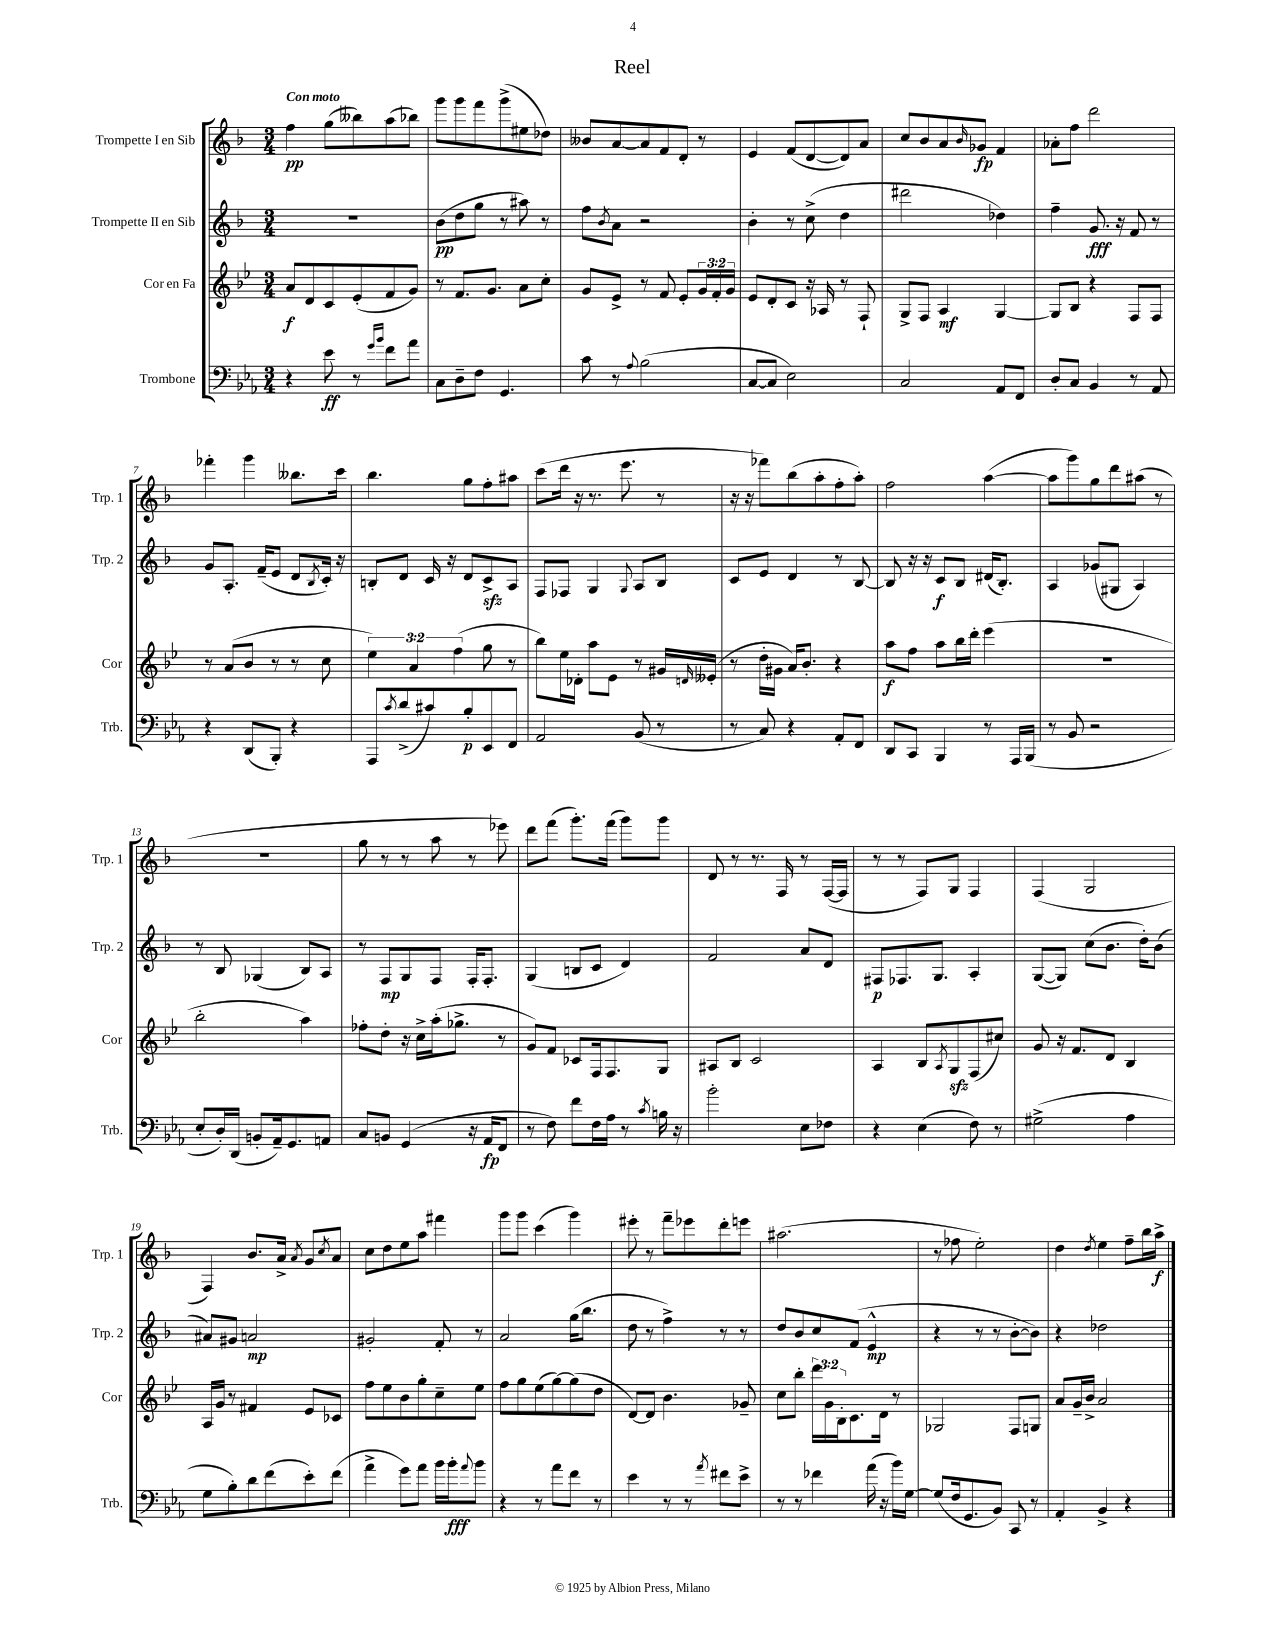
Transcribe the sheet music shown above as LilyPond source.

\header { title = "Reel" }
<<
\new StaffGroup <<
\new Staff = "s0" \with { instrumentName = "Trompette I en Sib" shortInstrumentName = "Trp. 1" } {
    \clef treble \key f \major \numericTimeSignature \time 3/4 \tempo "Con moto"
    f''4\pp g''8( beses''8) a''8( bes''8) |
    g'''8 g'''8 f'''8 g'''8->( eis''8 des''8) |
    beses'8 a'8~ a'8 f'8 d'8-. r8 |
    e'4 f'8( d'8~ d'8) a'8 |
    c''8 bes'8 a'8 \grace { bes'16 } ges'8\fp f'4 |
    aes'8-. f''8 d'''2 |
    fes'''4-. g'''4 beses''8. c'''16 |
    bes''4. g''8 f''8-. ais''8 |
    c'''8( d'''16 r16 r8. e'''8. r8 |
    r16 r16 fes'''8) bes''8( a''8-. f''8-. a''8-.) |
    f''2 a''4~( |
    a''8 g'''8) g''8 d'''8 ais''8( r8 |
    R2. |
    g''8 r8 r8 a''8 r8 ees'''8) |
    d'''8 f'''8( g'''8.-.) f'''16( g'''8) g'''8 |
    d'8 r8 r8. f16 r8 f16~( f16 |
    r8 r8 f8) g8 f4 |
    f4( g2 |
    f4) bes'8. a'16-> \acciaccatura { a'8 } g'8 \acciaccatura { c''8 } a'8 |
    c''8 d''8 e''8 a''8 fis'''4 |
    g'''8 g'''8 c'''4( g'''4) |
    eis'''8-. r8 f'''8-- ees'''8 d'''8-. e'''8 |
    ais''2.( |
    r8 fes''8 e''2-.) |
    d''4 \acciaccatura { d''8 } e''4 f''8-- bes''16 a''16->\f \bar "|." |
}
\new Staff = "s1" \with { instrumentName = "Trompette II en Sib" shortInstrumentName = "Trp. 2" } {
    \clef treble \key f \major \numericTimeSignature \time 3/4
    R2. |
    bes'8\pp( d''8 g''8 r8 ais''8) r8 |
    f''8 \acciaccatura { bes'8 } a'8 r2 |
    bes'4-. r8 c''8->( d''4 |
    dis'''2 des''4) |
    f''4-- g'8.\fff r16 f'8 r8 |
    g'8 a8.-. f'16--( e'8 d'8 \acciaccatura { bes8 } c'16-.) r16 |
    b8-. d'8 c'16 r16 d'8 c'8->\sfz a8 |
    f8 fes8 g4 \appoggiatura { g8 } a8 bes8 |
    c'8 e'8 d'4 r8 bes8~ |
    bes8 r16 r16 c'8\f bes8 dis'16( bes8.-.) |
    a4 ges'8( gis8 a4) |
    r8 bes8 ges4( bes8) a8 |
    r8 f8\mp g8 f8 f16-. f8.-. |
    g4( b8 c'8 d'4) |
    f'2 a'8 d'8 |
    fis8\p fes8. g8. a4-. |
    g8~( g8) c''8( bes'8. d''16-.) bes'8( |
    ais'8) gis'8 a'2\mp |
    gis'2-. f'8-. r8 |
    a'2 g''16( bes''8. |
    d''8 r8 f''4->) r8 r8 |
    d''8 bes'8 c''8 f'8( e'4-^\mp |
    r4 r8 r8 bes'8~-. bes'8) |
    r4 des''2 \bar "|." |
}
\new Staff = "s2" \with { instrumentName = "Cor en Fa" shortInstrumentName = "Cor" } {
    \clef treble \key bes \major \numericTimeSignature \time 3/4 \override Staff.TupletNumber.text = #tuplet-number::calc-fraction-text
    a'8\f d'8 c'8 ees'8-.( f'8 g'8) |
    r8 f'8. g'8. a'8 c''8-. |
    g'8 ees'8-> r8 f'8 ees'8-. \tuplet 3/2 { g'16 f'16-. g'16 } |
    ees'8 d'8-. c'8 r16 aes16 r8 f8-! |
    g8-> f8 a4\mf g4~ |
    g8 bes8 r4 f8 f8 |
    r8 a'8( bes'8 r8 r8 c''8 |
    \tuplet 3/2 { ees''4) a'4 f''4( } g''8 r8 |
    bes''8) ees''16 des'16-. a''8 ees'8 r8 gis'16 \grace { d'16 } eeses'16-.( |
    r8 d''16-. gis'16 a'16) bes'8.-. r4 |
    a''8\f f''8 a''8 bes''16 d'''16-. ees'''4( |
    R2. |
    bes''2-. a''4) |
    fes''8-. d''8-. r16 c''16-> a''16-.( ges''8.-> r8 |
    g'8) f'8 ces'8 f16 f8. g8 |
    ais8 bes8 c'2 |
    a4 bes8 \acciaccatura { a8 } g8\sfz f8( cis''8) |
    g'8 r16 f'8. d'8 bes4 |
    a16 g'16 r8 fis'4 ees'8 ces'8 |
    f''8 ees''8 bes'8 g''8-. c''8-- ees''8 |
    f''8 g''8 ees''8( g''8~) g''8( d''8 |
    d'8~) d'8 bes'4. ges'8-- |
    c''8 bes''8-. \tuplet 3/2 { d'''16 g'16 bes16-. } c'8. d'16 r8 |
    ges2 f8 g8 |
    a'8 g'16-- bes'16-> a'2 \bar "|." |
}
\new Staff = "s3" \with { instrumentName = "Trombone" shortInstrumentName = "Trb." } {
    \clef bass \key ees \major \numericTimeSignature \time 3/4
    r4 ees'8\ff r8 \grace { g'16 bes'16 } f'8 aes'8 |
    c8 d8-- f8 g,4. |
    c'8 r8 \appoggiatura { aes8 } bes2( |
    c8~ c8 ees2) |
    c2 aes,8 f,8 |
    d8-. c8 bes,4 r8 aes,8 |
    r4 d,8( bes,,8-.) r4 |
    aes,,8 \acciaccatura { c'8 } d'8->( cis'8) bes8-.\p ees,8 f,8 |
    aes,2 bes,8( r8 |
    r8 c8) r4 aes,8-. f,8 |
    d,8 c,8 bes,,4 r8 aes,,16 bes,,16( |
    r8 bes,8 r2 |
    ees8-. d16-.) d,16( b,8-. aes,16--) g,8. a,8 |
    c8 b,8 g,4( r16 aes,16\fp f,8 |
    r8 f8) f'8 f16 aes16 r8 \acciaccatura { c'8 } b16 r16 |
    bes'2-. ees8 fes8 |
    r4 ees4( f8) r8 |
    gis2->( aes4 |
    g8 bes8-.) d'8 f'8( ees'8-.) f'8( |
    aes'4-> g'8) aes'8 bes'16 bes'16-.\fff \appoggiatura { aes'8 } bes'8 |
    r4 r8 aes'8 f'8 r8 |
    ees'4 r8 r8 \acciaccatura { aes'8 } fis'8 ees'8-> |
    r8 r8 fes'4 aes'16( r16 bes'16) g16~ |
    g8( f16 g,8. bes,8) c,8 r8 |
    aes,4-. bes,4-> r4 \bar "|." |
}
>>
>>
